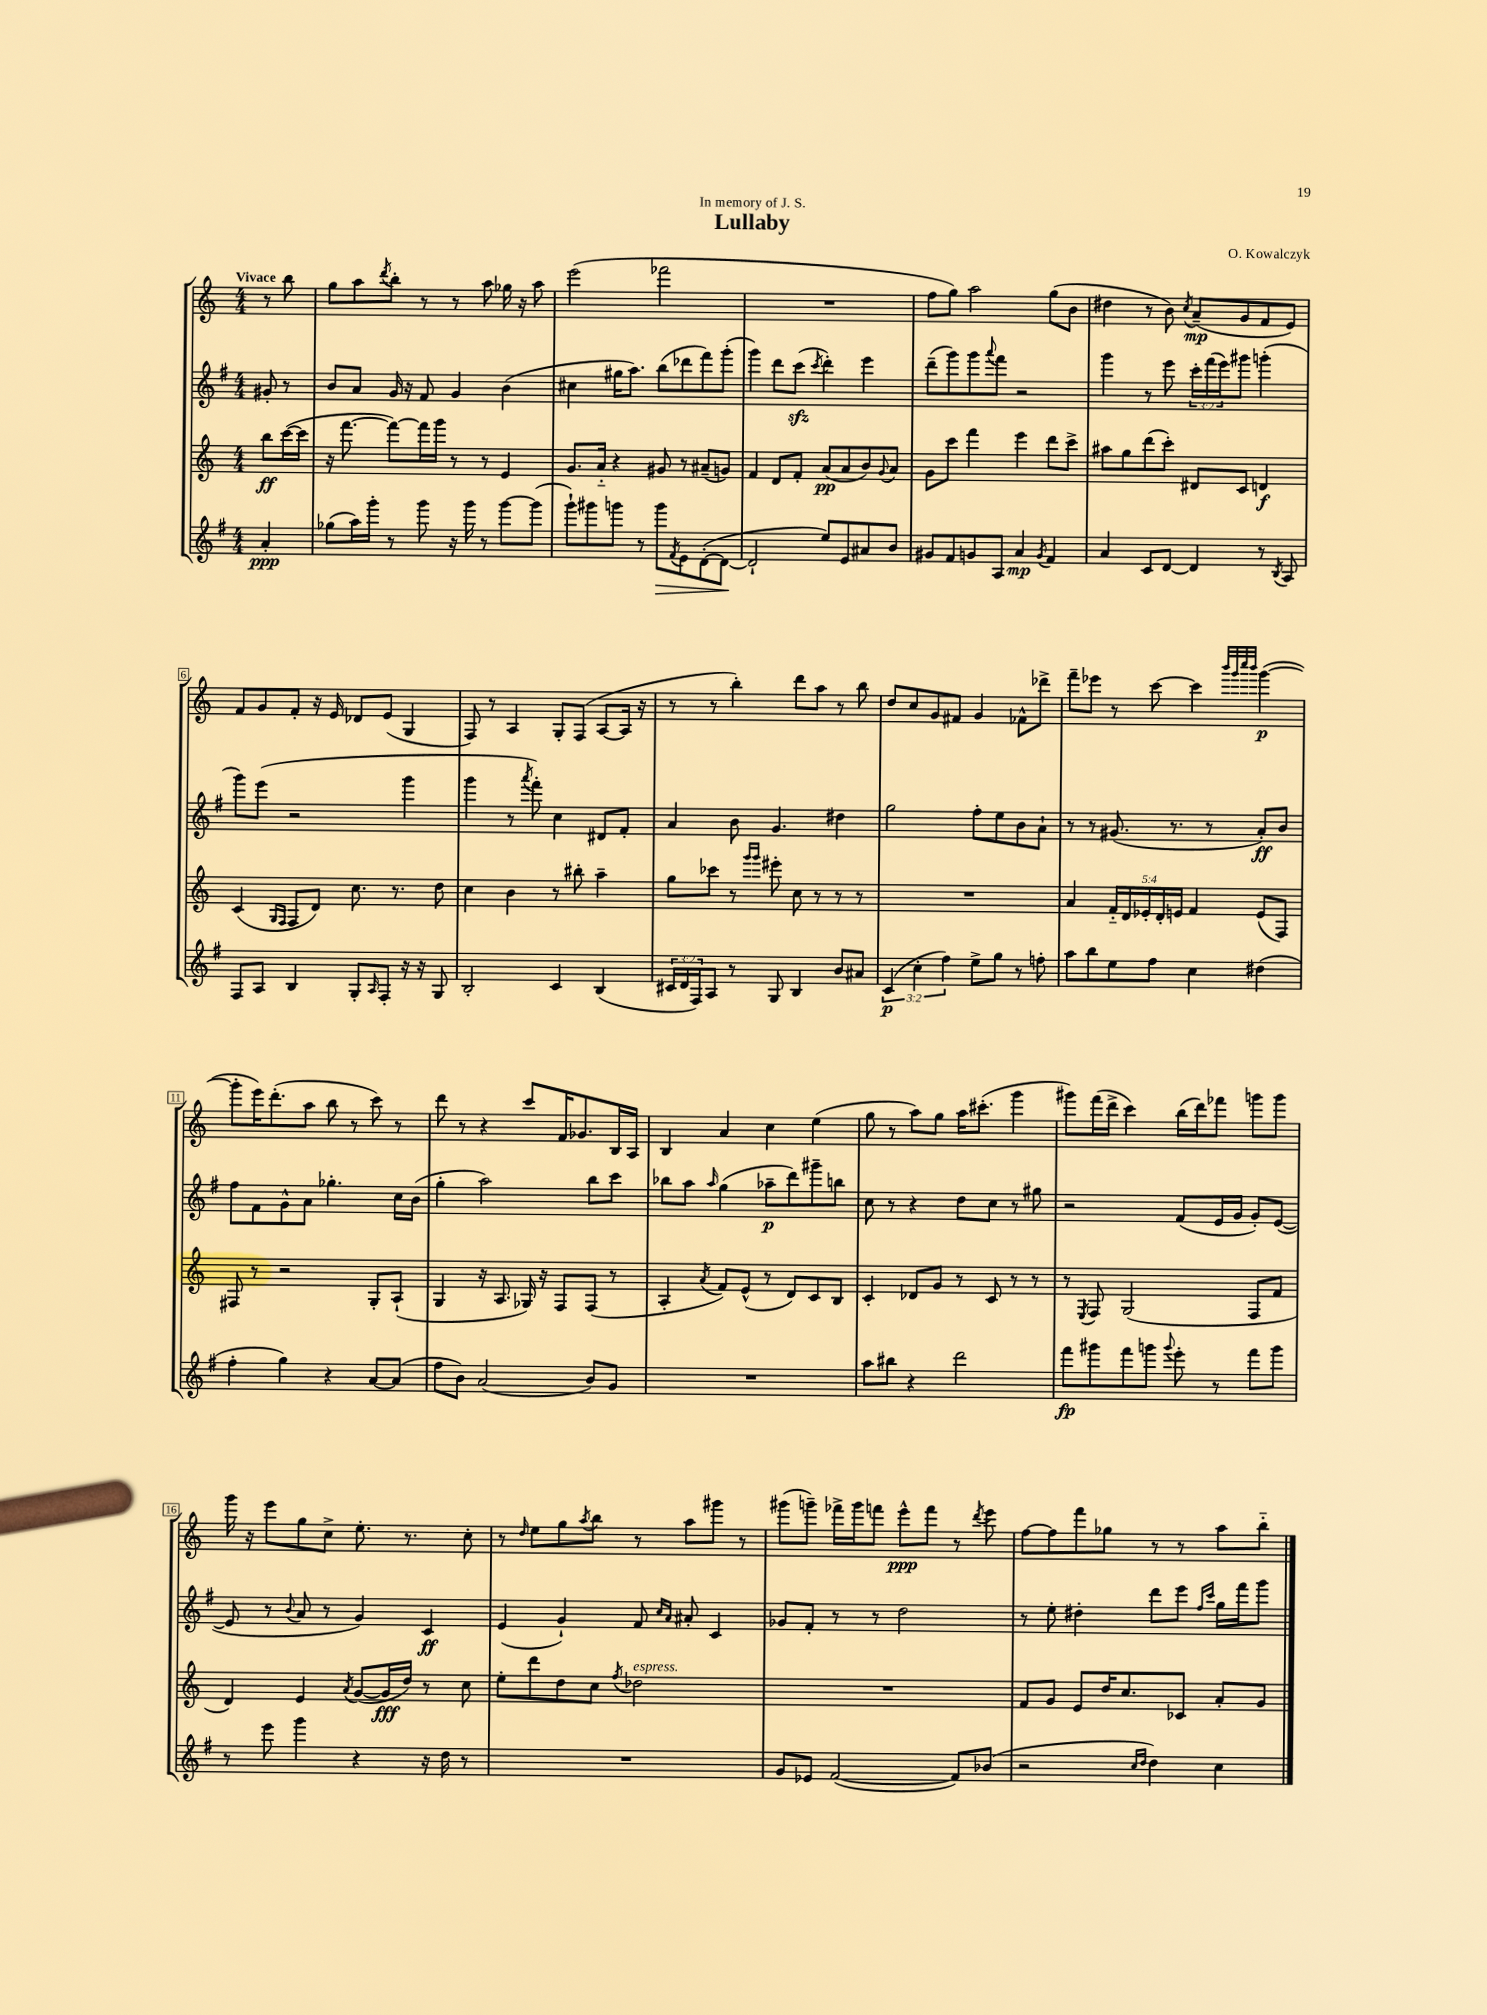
\header { title = "Lullaby" composer = "O. Kowalczyk" dedication = "In memory of J. S." }
<<
\new StaffGroup <<
\new Staff = "s0" {
    \clef treble \key c \major \numericTimeSignature \time 4/4 \partial 4 \tempo "Vivace"
    r8 b''8 |
    g''8 a''8 \acciaccatura { d'''8 } b''8-. r8 r8 a''8 ges''16 r16 a''8 |
    e'''2( fes'''2 |
    R1 |
    f''8 g''8) a''2 g''8( b'8 |
    dis''4 r8 b'8) \acciaccatura { c''8 } a'8--\mp( g'8 f'8 e'8) |
    f'8 g'8 f'8-. r16 e'16 des'8 e'8( g4 |
    f8) r8 a4 g8-. f8( a8~ a16 r16 |
    r8 r8 b''4-.) d'''8 a''8 r8 b''8 |
    d''8 c''8 g'8 fis'8 g'4 fes'8-^ des'''8-> |
    f'''8-- ees'''8 r8 c'''8~ c'''4 \grace { b'''32 g'''32 c''''32 b'''32 } g'''4~\p( |
    g'''8-. e'''16) d'''8.-.( a''8 b''8 r8 c'''8) r8 |
    d'''8 r8 r4 c'''8 f'16 ges'8. b16 a16 |
    b4 a'4 c''4 e''4( |
    g''8 r8 a''8) g''8 a''16 cis'''8.-.( g'''4 |
    gis'''8) f'''16( d'''16-> c'''4) b''16( d'''16) fes'''8 g'''8 g'''8 |
    g'''16 r16 e'''8 g''8 c''8-> e''8.-. r8. c''8-. |
    r8 \grace { d''16 } e''8 g''8 \acciaccatura { a''8 } b''8 r8 a''8 gis'''8 r8 |
    gis'''8( g'''8--) fes'''16-> g'''16 f'''8 e'''8-^\ppp f'''8 r8 \acciaccatura { d'''8 } e'''8 |
    f''8~ f''8 f'''8 ges''8 r8 r8 a''8 b''8-_ \bar "|." |
}
\new Staff = "s1" {
    \clef treble \key g \major \numericTimeSignature \time 4/4 \override Staff.TupletNumber.text = #tuplet-number::calc-fraction-text \partial 4
    gis'8-. r8 |
    b'8 a'8 g'16 r16 fis'8 g'4 b'4( |
    cis''4 gis''16 a''8.) b''8( des'''8 fis'''8) g'''8-.( |
    g'''4) d'''8 c'''8\sfz( \acciaccatura { c'''8 } d'''4-.) e'''4 |
    d'''8--( g'''8) g'''8 \appoggiatura { a'''8 } fis'''8 r2 |
    g'''4 r8 e'''8 \tuplet 3/2 { c'''16-. fis'''16( e'''16) } gis'''8 g'''4-.( |
    g'''8) e'''8( r2 g'''4 |
    g'''4 r8 \acciaccatura { a'''8 } fis'''8-.) c''4 dis'8 fis'8-. |
    a'4 b'8 g'4. dis''4 |
    g''2 fis''8-. e''8 b'8 a'8-! |
    r8 r8 gis'8.( r8. r8 a'8-.\ff) b'8 |
    fis''8 fis'8 g'8-^ a'8 ges''4.-. c''16 b'16( |
    g''4-. a''2) b''8 c'''8 |
    bes''8 a''8 \grace { a''16 } g''4( aes''8--\p d'''8) gis'''8-- b''8 |
    c''8 r8 r4 d''8 c''8 r8 gis''8 |
    r2 fis'8( e'16 g'16 g'8-.) e'8~( |
    e'8 r8 \appoggiatura { b'8 } a'8 r8 g'4) c'4\ff |
    e'4( g'4-!) fis'8 \grace { c''16 a'16 } ais'8-. c'4 |
    ges'8 fis'8-. r8 r8 d''2 |
    r8 e''8-. dis''4-. d'''8 e'''8 \grace { fis''16 c'''16 } g''16 fis'''16 g'''8 \bar "|." |
}
\new Staff = "s2" {
    \clef treble \key c \major \numericTimeSignature \time 4/4 \override Staff.TupletNumber.text = #tuplet-number::calc-fraction-text \partial 4
    b''8\ff c'''16~( c'''16 |
    r16 f'''8.~ f'''8~) f'''16 g'''16 r8 r8 e'4 |
    g'8. a'16-_ r4 gis'8 r8 ais'8--( g'8) |
    f'4 d'8 f'8-. a'8\pp( a'8 b'8) \appoggiatura { g'8 } a'8 |
    g'8 c'''8 f'''4 e'''4 d'''8 c'''8-> |
    ais''8 g''8 d'''8( c'''8-.) dis'8 c'8 d'4\f |
    c'4( \grace { g16 f16 } f8 d'8) c''8. r8. d''8 |
    c''4 b'4 r8 bis''8-. a''4-- |
    g''8 ces'''8 r8 \grace { g'''16 g'''16 } eis'''8-. c''8 r8 r8 r8 |
    R1 |
    a'4 \tuplet 5/4 { f'16-_ d'16 ees'16-. d'16-. e'16 } f'4 e'8( f8) |
    fis8 r8 r2 g8-. a8-!( |
    g4 r16 a8. ges16) r16 f8 f8( r8 |
    a4-. \acciaccatura { a'8 } f'8) e'8-^( r8 d'8) c'8 b8 |
    c'4-. des'8 g'8 r8 c'8 r8 r8 |
    r8 \acciaccatura { e8 } f8 g2( f8 f'8 |
    d'4) e'4 \acciaccatura { a'8 } g'8~( g'16\fff d''16) r8 c''8 |
    e''8-. d'''8 d''8 c''8 \acciaccatura { f''8 } des''2^\markup { \italic "espress." } |
    R1 |
    f'8 g'8 e'8 d''16 c''8. ces'8 a'8-. g'8 \bar "|." |
}
\new Staff = "s3" {
    \clef treble \key g \major \numericTimeSignature \time 4/4 \override Staff.TupletNumber.text = #tuplet-number::calc-fraction-text \partial 4
    a'4-.\ppp |
    ges''8( a''16) g'''16-. r8 g'''8 r16 g'''16 r8 g'''8~ g'''8( |
    g'''8-!) gis'''8 g'''8 r8 g'''8\> \acciaccatura { fis'8 } e'8 d'8~-.( d'8~\! |
    d'2-! e''8) e'8 ais'8 b'8 |
    gis'8 fis'8 g'8 a8 a'4\mp \acciaccatura { g'8 } fis'4 |
    a'4 c'8 d'8~ d'4 r8 \acciaccatura { b8 } a8 |
    fis8 a8 b4 g8-. \grace { a16 } fis8-. r16 r16 g8 |
    b2-. c'4 b4( |
    \tuplet 3/2 { cis'16 d'16 fis16) } a8 r8 g8 b4 b'8 ais'8 |
    \tuplet 3/2 { c'4\p( c''4-. fis''4) } e''8-> g''8 r8 f''8-. |
    a''8 b''8 e''8 fis''8 c''4 dis''4( |
    fis''4-. g''4) r4 a'8~ a'8( |
    fis''8 b'8) a'2( b'8) g'8 |
    R1 |
    a''8 bis''8 r4 d'''2 |
    fis'''8\fp gis'''8 fis'''8 g'''8 \appoggiatura { g'''8 } e'''8-. r8 fis'''8 g'''8 |
    r8 e'''8 g'''4 r4 r16 d''16 r8 |
    R1 |
    g'8 ees'8 fis'2~( fis'8) bes'8( |
    r2 \grace { c''16 d''16 } d''4) c''4 \bar "|." |
}
>>
>>
\layout { \context { \Score \override BarNumber.stencil = #(make-stencil-boxer 0.1 0.3 ly:text-interface::print) } }
